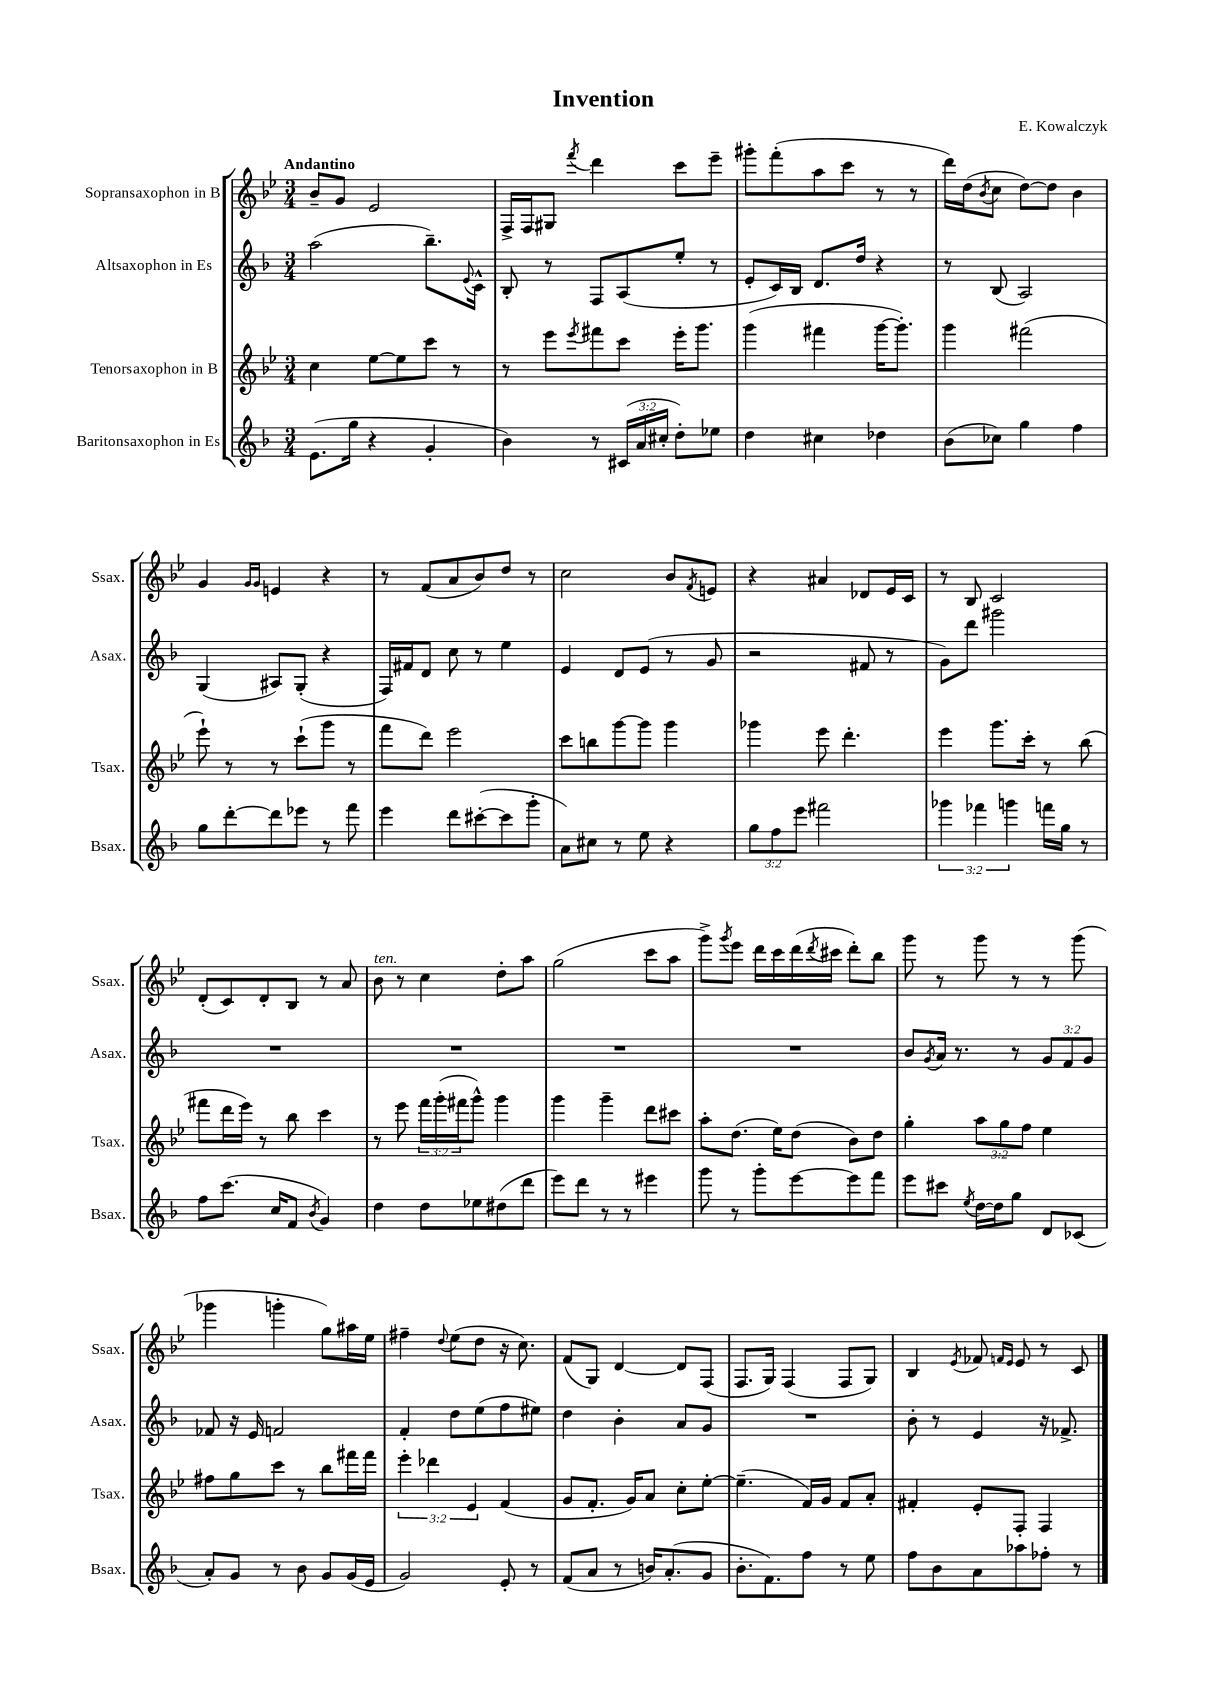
\header { title = "Invention" composer = "E. Kowalczyk" }
<<
\new StaffGroup <<
\new Staff = "s0" \with { instrumentName = "Sopransaxophon in B" shortInstrumentName = "Ssax." } {
    \clef treble \key bes \major \numericTimeSignature \time 3/4 \tempo "Andantino"
    bes'8-- g'8 ees'2 |
    f16-> f16 gis8 \acciaccatura { f'''8 } d'''4 c'''8 ees'''8-- |
    gis'''8-. f'''8-.( a''8 c'''8 r8 r8 |
    d'''16) d''16( \acciaccatura { bes'8 } c''8 d''8~) d''8 bes'4 |
    g'4 \grace { g'16 g'16 } e'4 r4 |
    r8 f'8( a'8 bes'8) d''8 r8 |
    c''2 bes'8 \acciaccatura { f'8 } e'8 |
    r4 ais'4 des'8 ees'16 c'16 |
    r8 bes8 c'2 |
    d'8-.( c'8) d'8-. bes8 r8 a'8 |
    bes'8^\markup { \italic "ten." } r8 c''4 d''8-. a''8 |
    g''2( c'''8 a''8 |
    g'''8->) \acciaccatura { g'''8 } ees'''8 d'''16 c'''16 d'''16( \acciaccatura { d'''8 } cis'''16 d'''8-.) bes''8 |
    g'''8 r8 g'''8 r8 r8 g'''8( |
    ges'''4 g'''4-. g''8) ais''16 ees''16 |
    fis''4-- \appoggiatura { d''8 } ees''8( d''8 r16 c''8.) |
    f'8( g8) d'4~ d'8 f8( |
    f8. g16) f4( f8 g8) |
    bes4 \acciaccatura { ees'8 } fes'8 \grace { f'16 ees'16 } ees'8 r8 c'8 \bar "|." |
}
\new Staff = "s1" \with { instrumentName = "Altsaxophon in Es" shortInstrumentName = "Asax." } {
    \clef treble \key f \major \numericTimeSignature \time 3/4 \override Staff.TupletNumber.text = #tuplet-number::calc-fraction-text
    a''2( bes''8.--) \appoggiatura { e'8 } c'16-^ |
    bes8-. r8 f8 a8( e''8-. r8 |
    e'8-. c'16) bes16 d'8. d''16 r4 |
    r8 bes8( a2) |
    g4( ais8) g8-.( r4 |
    f16) fis'16 d'8 c''8 r8 e''4 |
    e'4 d'8 e'8( r8 g'8 |
    r2 fis'8 r8 |
    g'8) d'''8 gis'''2 |
    R2. |
    R2. |
    R2. |
    R2. |
    bes'8 \acciaccatura { g'8 } a'16 r8. r8 \tuplet 3/2 { g'8 f'8 g'8 } |
    fes'8 r16 e'16 f'2 |
    f'4-. d''8 e''8( f''8 eis''8) |
    d''4 bes'4-. a'8 g'8 |
    R2. |
    bes'8-. r8 e'4 r16 fes'8.-> \bar "|." |
}
\new Staff = "s2" \with { instrumentName = "Tenorsaxophon in B" shortInstrumentName = "Tsax." } {
    \clef treble \key bes \major \numericTimeSignature \time 3/4 \override Staff.TupletNumber.text = #tuplet-number::calc-fraction-text
    c''4 ees''8~ ees''8 c'''8 r8 |
    r8 ees'''8 \acciaccatura { ees'''8 } fis'''8 c'''8 ees'''16-. g'''8. |
    g'''4( fis'''4 g'''16~ g'''8.-.) |
    g'''4 fis'''2( |
    ees'''8-!) r8 r8 c'''8-!( g'''8 r8 |
    f'''8 d'''8) ees'''2 |
    c'''8 b''8 g'''8~ g'''8 g'''4 |
    ges'''4 ees'''8 d'''4.-. |
    ees'''4 g'''8. c'''16-. r8 bes''8( |
    fis'''8 d'''16 ees'''16) r8 bes''8 c'''4 |
    r8 ees'''8 \tuplet 3/2 { f'''16 g'''16-.( fis'''16 } g'''8-^) g'''4 |
    g'''4 g'''4-- d'''8 cis'''8 |
    a''8-. d''8.( ees''16) d''8( bes'8) d''8 |
    g''4-. \tuplet 3/2 { a''8 g''8 f''8 } ees''4 |
    fis''8 g''8 c'''8 r8 bes''8 fis'''16 fis'''16 |
    \tuplet 3/2 { ees'''4-. des'''4 ees'4 } f'4( |
    g'8 f'8.-. g'16) a'8 c''8-. ees''8~-. |
    ees''4.--( f'16) g'16 f'8 a'8-. |
    fis'4-. ees'8-. f8-. f4 \bar "|." |
}
\new Staff = "s3" \with { instrumentName = "Baritonsaxophon in Es" shortInstrumentName = "Bsax." } {
    \clef treble \key f \major \numericTimeSignature \time 3/4 \override Staff.TupletNumber.text = #tuplet-number::calc-fraction-text
    e'8.( g''16 r4 g'4-. |
    bes'4) r8 \tuplet 3/2 { cis'16( a'16 cis''16-. } d''8-.) ees''8 |
    d''4 cis''4 des''4 |
    bes'8( ces''8) g''4 f''4 |
    g''8 d'''8~-. d'''8 ees'''8 r8 f'''8 |
    e'''4 d'''8 cis'''8~-.( cis'''8 g'''8-. |
    a'8) cis''8 r8 e''8 r4 |
    \tuplet 3/2 { g''8 f''8 e'''8 } fis'''2 |
    \tuplet 3/2 { ges'''4 fes'''4 g'''4 } f'''16 g''16 r8 |
    f''8 c'''8.( c''16 f'8 \acciaccatura { bes'8 } g'4) |
    d''4 d''8 ees''8 dis''8( d'''8 |
    e'''8) d'''8 r8 r8 eis'''4 |
    g'''8 r8 g'''8-. e'''8~ e'''8 f'''8 |
    e'''8 cis'''8 \acciaccatura { e''8 } d''16~ d''16 g''8 d'8 ces'8( |
    a'8-.) g'8 r8 bes'8 g'8 g'16( e'16 |
    g'2) e'8-. r8 |
    f'8( a'8 r8 b'16) a'8.-.( g'8 |
    bes'8.-. f'8.) f''8 r8 e''8 |
    f''8 bes'8 a'8 aes''8 fes''8-. r8 \bar "|." |
}
>>
>>
\layout { \context { \Score \remove "Bar_number_engraver" } }
